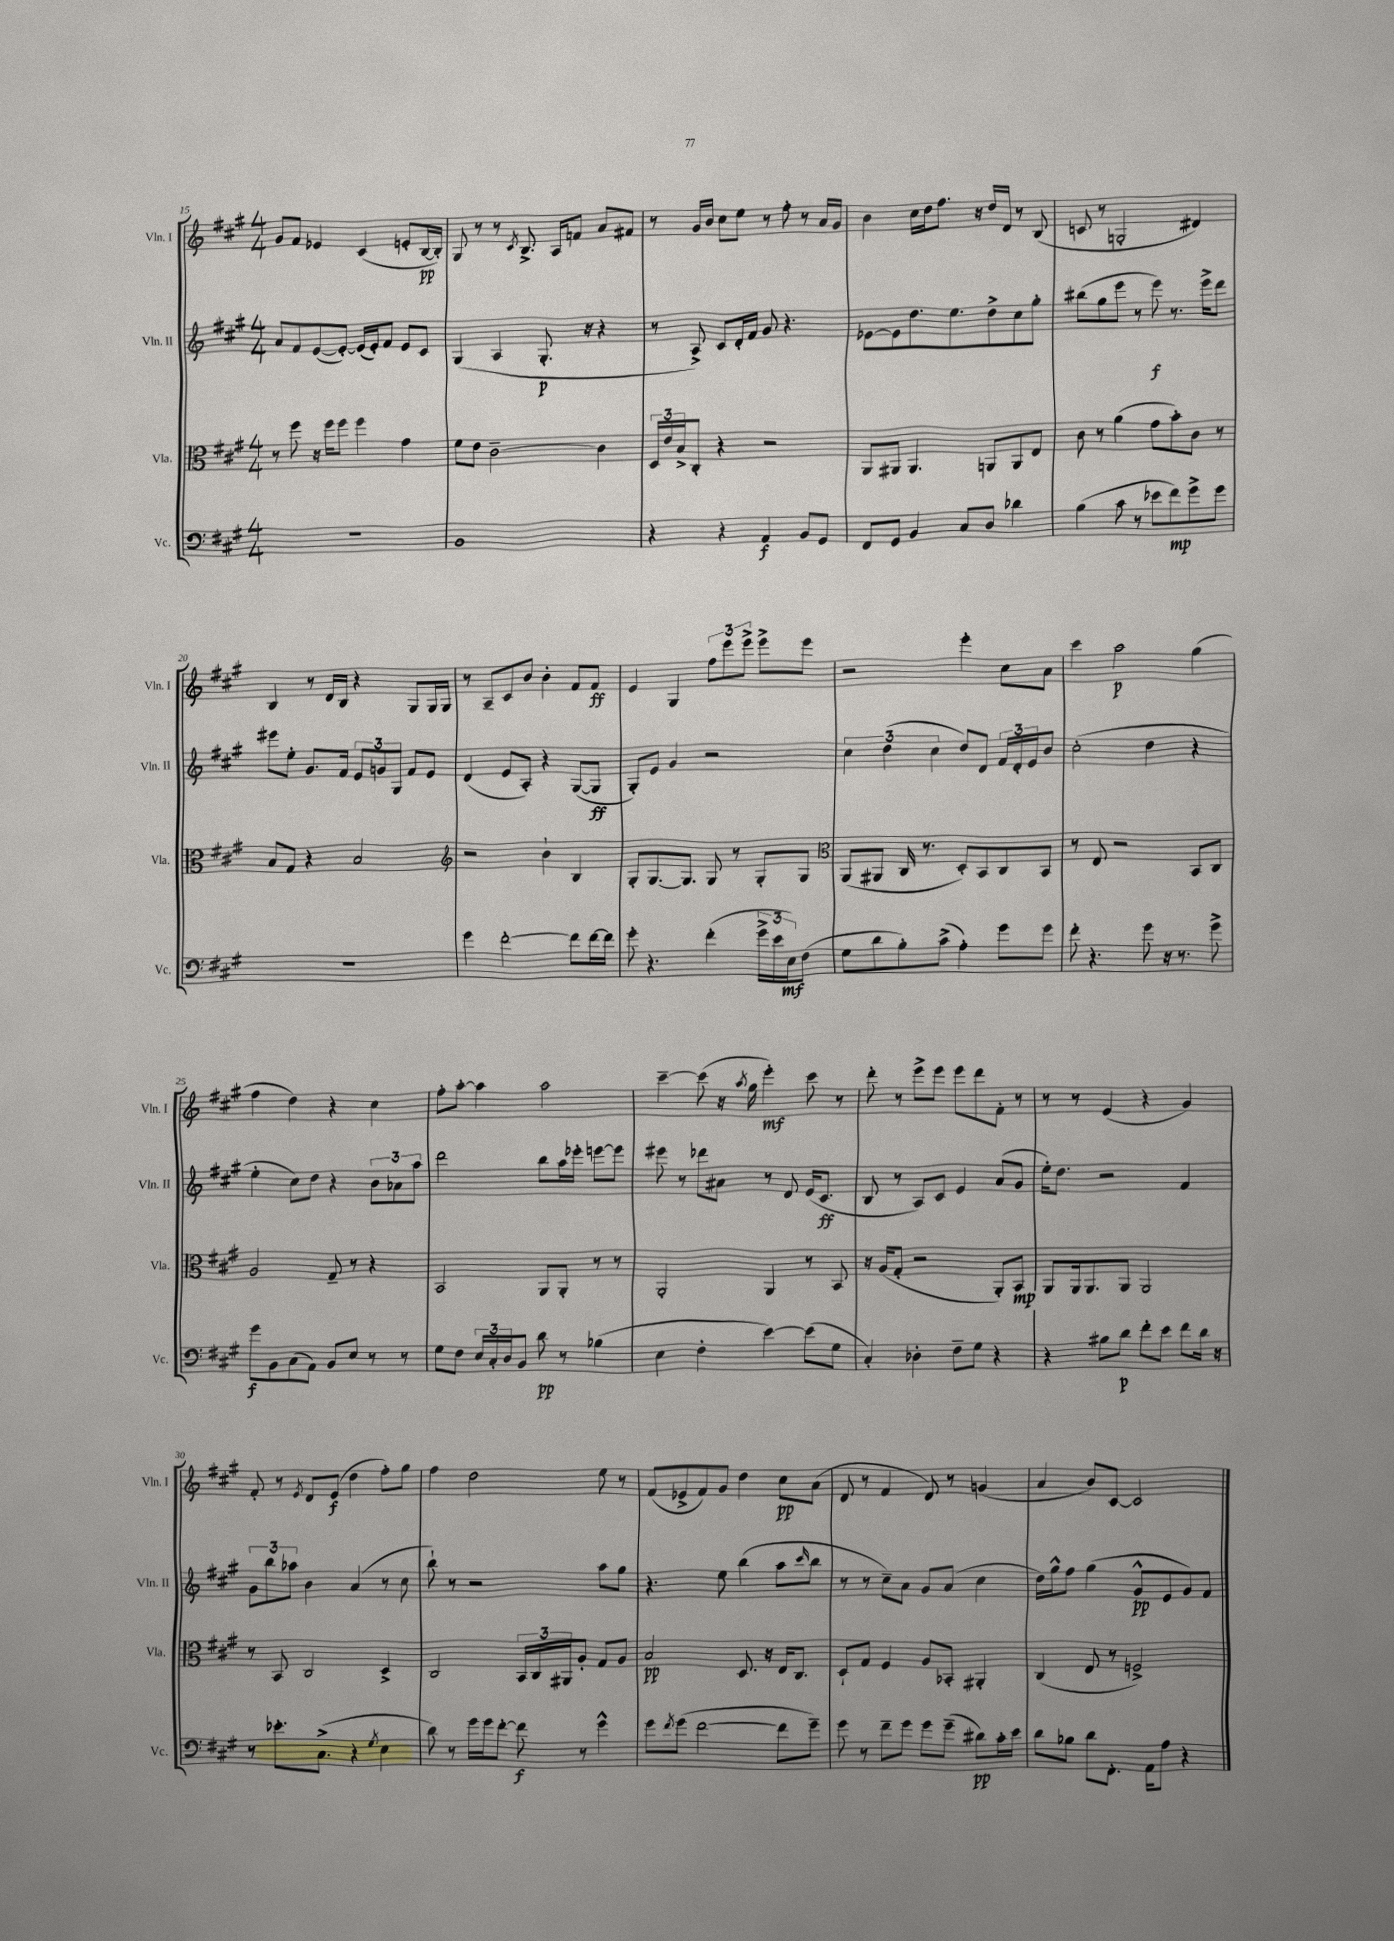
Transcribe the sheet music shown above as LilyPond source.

<<
\new StaffGroup <<
\new Staff = "s0" \with { instrumentName = "Vln. I" shortInstrumentName = "Vln. I" } {
    \clef treble \key a \major \numericTimeSignature \time 4/4
    gis'8 fis'8 ees'4 cis'4( e'8-. b16~\pp b16-.) |
    gis8 r8 r8 \acciaccatura { cis'8 } b8.-> a16 f'8 a'8 fis'8 |
    r8 gis'16 b'16 cis''8 e''8 r8 fis''8-. r8 a'16 gis'16 |
    b'4 cis''16 d''16 fis''8. r16 d''16 d'16 r8 b8( |
    c'8 r8 g2-. dis'4) |
    b4 r8 d'16 b16 r4 gis8 gis16 gis16 |
    r8 a8-- cis'8 b'8 b'4-. fis'8 fis'8\ff |
    e'4 gis4 \tuplet 3/2 { fis''8 e'''8 e'''8-> } e'''8-> e'''8 |
    r2 e'''4-. cis''8 a'8 |
    cis'''4 a''2\p gis''4( |
    fis''4 d''4) r4 cis''4 |
    fis''8-. a''8~-. a''4 a''2 |
    cis'''4~-- cis'''8( r16 \acciaccatura { a''8 } gis''16 e'''4-.\mf) cis'''8 r8 |
    d'''8-. r8 e'''8-> e'''8 e'''8 d'''8 fis'8-. r8 |
    r8 r8 e'4( r4 gis'4) |
    fis'8-. r8 \acciaccatura { e'8 } d'8 e'8\f( d''4 fis''8-.) gis''8 |
    fis''4 d''2 e''8 r8 |
    fis'8( ees'8-> fis'8) gis'8 d''4 cis''8\pp a'8( |
    d'8 r8 fis'4 d'8) r8 g'4( |
    a'4 b'8) cis'8~ cis'2 \bar "|." |
}
\new Staff = "s1" \with { instrumentName = "Vln. II" shortInstrumentName = "Vln. II" } {
    \clef treble \key a \major \numericTimeSignature \time 4/4
    a'8 fis'8 e'8~( e'8~-.) e'16( e'16-.) fis'8 e'8 cis'8 |
    gis4( a4 gis8.-.\p r16 r4 |
    r8 a8->) cis'8 d'16-. fis'16 gis'8 r4. |
    ees'8~ ees'8 d''8. e''8. d''8-> cis''8 gis''8-. |
    bis''8( gis''8 e'''8 r8 e'''8\f) r8. e'''16-> d'''8 |
    eis'''8 e''8-. gis'8. fis'16 \tuplet 3/2 { e'8 g'8 gis8 } fis'8 e'8 |
    d'4( e'8 a8-.) r4 gis8~( gis8\ff |
    gis8-.) e'8 gis'4 r2 |
    \tuplet 3/2 { cis''4 d''4( cis''4 } d''8) d'8 \tuplet 3/2 { fis'16 d'16-. e'16 } b'8 |
    cis''2-.( d''4 r4 |
    e''4-. cis''8) d''8 r4 \tuplet 3/2 { b'8 aes'8 a''8 } |
    d'''2 b''8 a''16 ees'''16-. e'''8~ e'''8 |
    eis'''8 r8 des'''8 ais'8 r8 d'8 e'16( cis'8.\ff |
    b8 r8 a8) cis'8 e'4 a'8( gis'8 |
    e''16-.) d''8. r2 fis'4 |
    \tuplet 3/2 { gis'8 b''8 aes''8 } b'4 a'4( r8 cis''8 |
    b''8-!) r8 r2 a''8 gis''8 |
    r4. e''8 b''4( a''8 \grace { cis'''16 } b''8 |
    r8 r8 cis''8--) a'8 gis'8 a'8( cis''4 |
    d''16) gis''16-^ fis''8 gis''4( gis'8-^\pp e'8 gis'8) fis'8 \bar "|." |
}
\new Staff = "s2" \with { instrumentName = "Vla." shortInstrumentName = "Vla." } {
    \clef alto \key a \major \numericTimeSignature \time 4/4
    r8 fis''8 r16 fis''16 fis''8 fis''4 gis'4 |
    fis'8 e'8 cis'2~-- cis'4 |
    \tuplet 3/2 { d16 e'16 b16-> } cis8-. r4 r2 |
    a,8 ais,8 ais,4. a,8 a,8 e8 |
    cis'8 r8 a'4( gis'8 b'8-.) cis'8 r8 |
    b8 gis8 r4 b2 |
    \clef treble r2 b'4-! b4 |
    gis8-. gis8.~ gis8. gis8 r8 gis8-. gis8 |
    \clef alto a,8( ais,8 cis16 r8. d8-.) b,8 cis8 b,8 |
    r8 e8 r2 b,8 cis8 |
    a2 gis8-- r8 r4 |
    b,2 a,8 a,8-. r8 r8 |
    a,2-. a,4 r8 b,8 |
    r16 a16( gis8-. r2 a,8-.) b,8\mp |
    a,8 a,16 a,8. a,8 a,2 |
    r8 b,8 cis2 d4-> |
    cis2 \tuplet 3/2 { b,16 cis16 ais,16 } a8-. gis8 a8 |
    b2\pp d8. r16 e16 cis8. |
    d8-! gis8 fis4 a8 bes,8-. ais,4-. |
    cis4( e8 r8 f2->) \bar "|." |
}
\new Staff = "s3" \with { instrumentName = "Vc." shortInstrumentName = "Vc." } {
    \clef bass \key a \major \numericTimeSignature \time 4/4
    R1 |
    b,1 |
    r4 r4 a,4\f b,8 gis,8 |
    fis,8 gis,8 b,4 cis8 d8 des'4 |
    b4( cis'8 r8 ees'8 fis'8\mp) gis'8-> gis'8 |
    R1 |
    gis'4 fis'2~-. fis'8 fis'16~ fis'16 |
    gis'8-. r4. fis'4-.( \tuplet 3/2 { gis'16-> e'16 e16\mf) } fis8( |
    gis8 d'8 b8-.) cis'8->( a4-.) gis'8 gis'8 |
    fis'8-. r4. gis'8 r16 r8. gis'8-> |
    gis'8\f b,8 cis8( a,8) b,8 e8 r8 r8 |
    gis8 fis8 \tuplet 3/2 { e16 cis16-. d16 } b,8 d'8\pp r8 bes4( |
    e4 fis4-. e'4~) e'8( gis8 |
    cis4-.) des4-. fis8-- gis8 r4 |
    r4 bis8 d'8\p fis'8-. e'8 fis'8 d'16 r16 |
    r8 ees'8.-. cis8.->( r4 \acciaccatura { gis8 } e4 |
    d'8) r8 gis'16 gis'16 fis'8~-. fis'8\f r8 gis'4-^ |
    gis'8 \acciaccatura { fis'8 } gis'8( fis'2~ fis'8 gis'8--) |
    gis'8 r8 fis'8-- gis'8 gis'8 gis'8--( dis'8\pp) cis'16-. e'16 |
    d'8 bes8 d'8 fis,8.-. a,16 a8 r4 \bar "|." |
}
>>
>>
\layout { \context { \Score currentBarNumber = #15 } }
